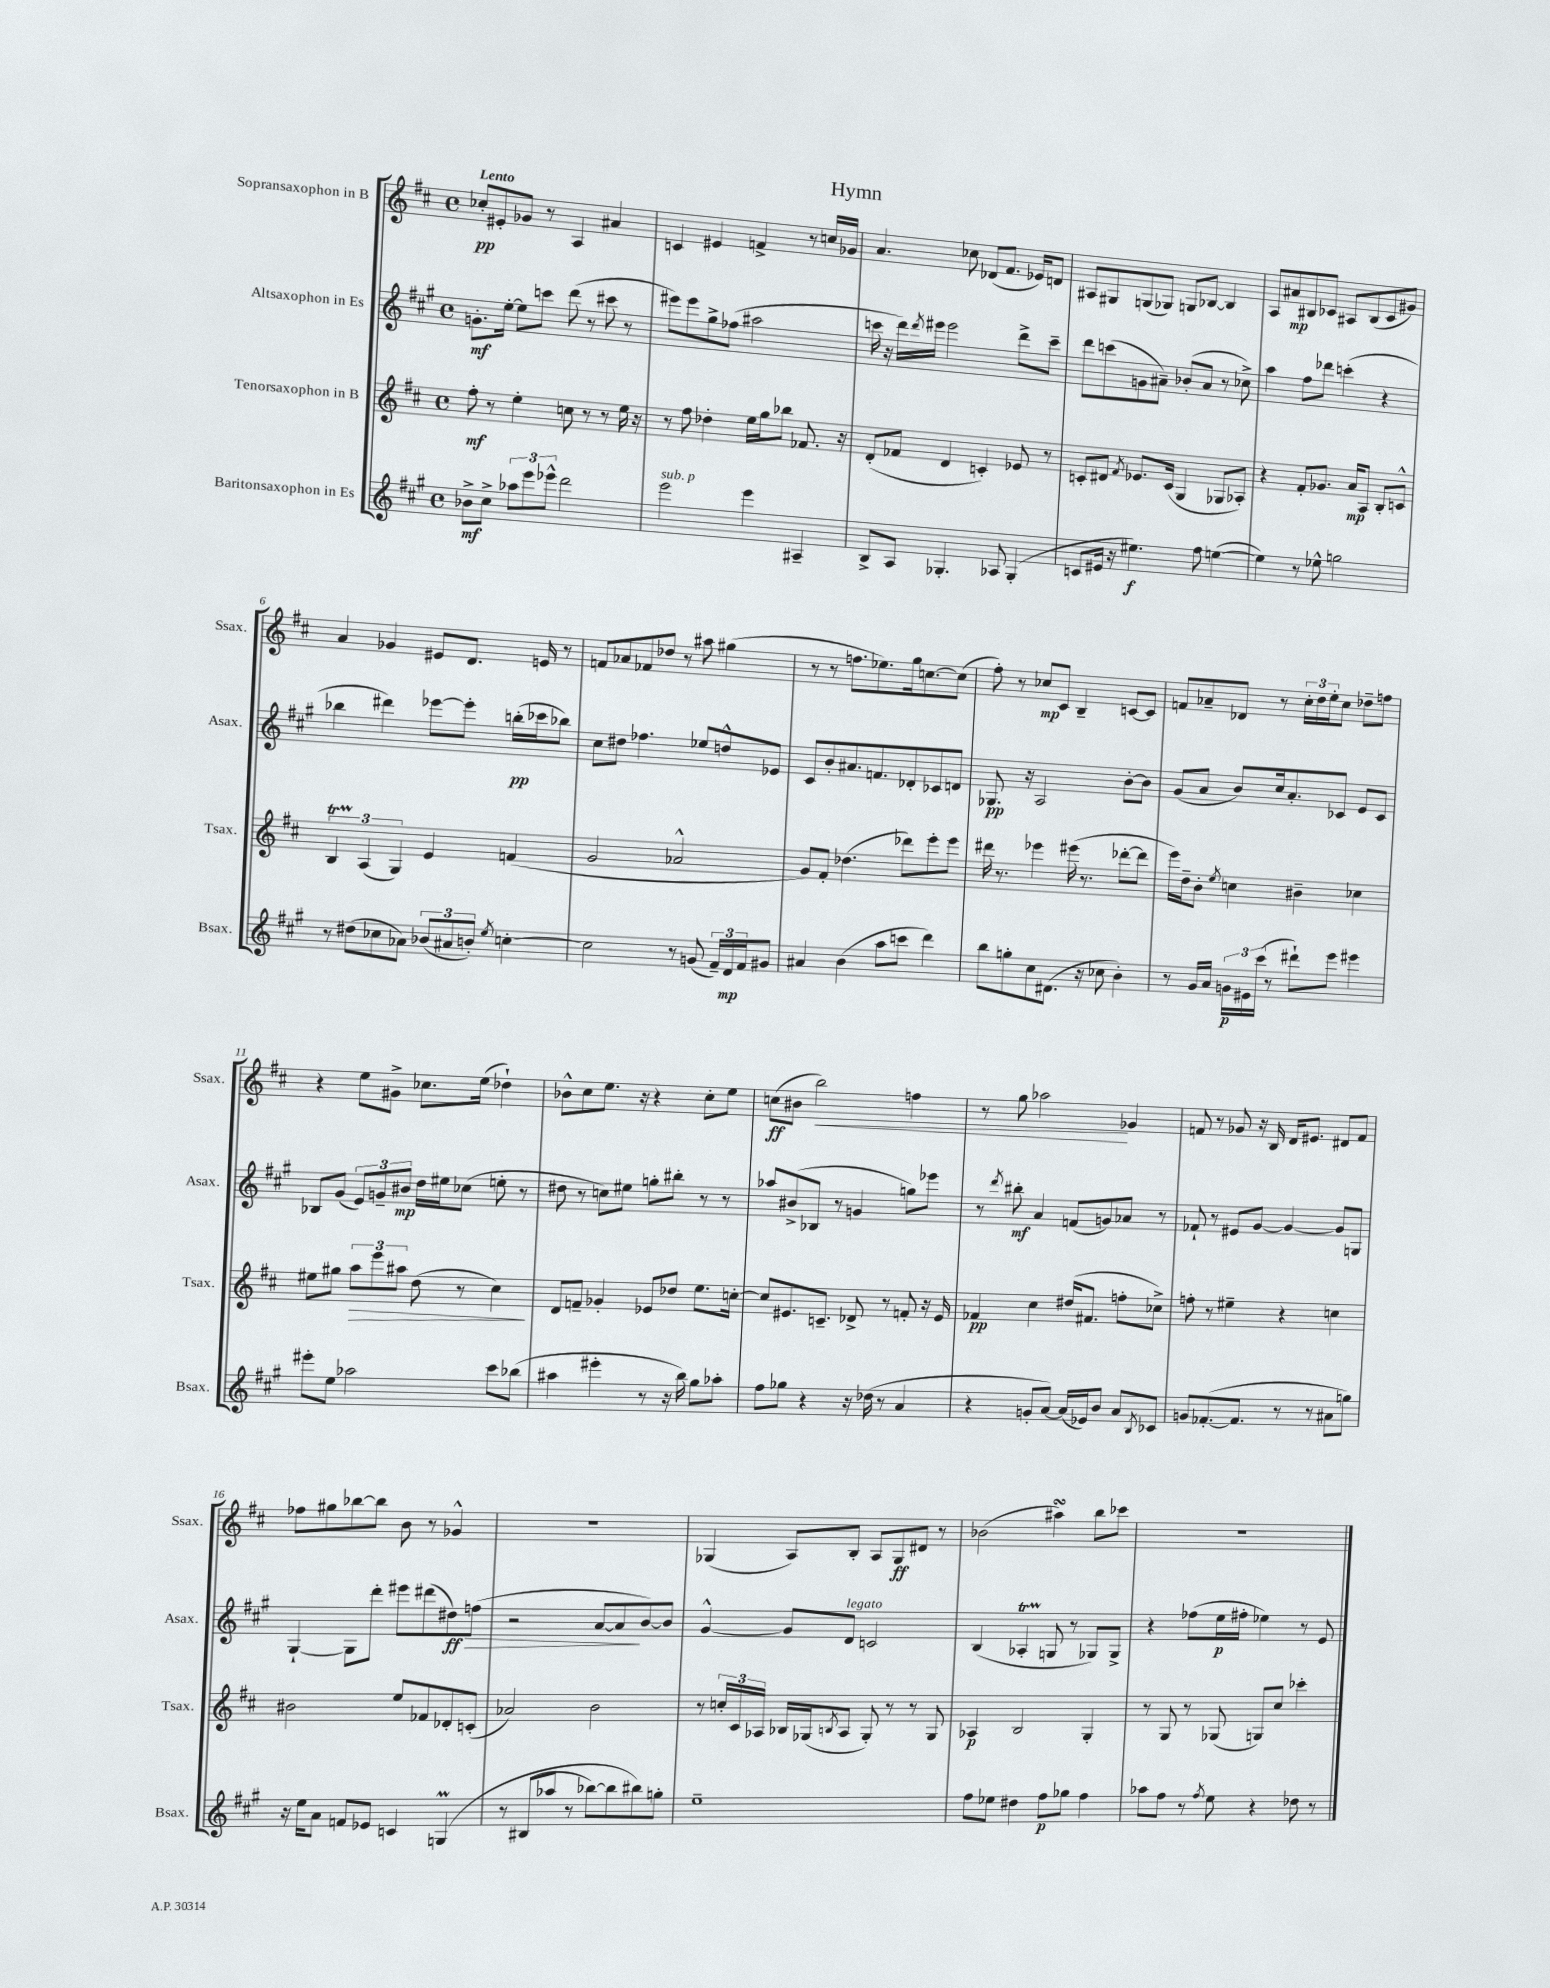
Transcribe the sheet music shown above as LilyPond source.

\header { title = "Hymn" }
<<
\new StaffGroup <<
\new Staff = "s0" \with { instrumentName = "Sopransaxophon in B" shortInstrumentName = "Ssax." } {
    \clef treble \key d \major \defaultTimeSignature \time 4/4 \tempo "Lento"
    ces''8-.\pp eis'8-. ges'8 r8 a4 ais'4 |
    c'4 eis'4 f'4-> r8 c''16 ges'16 |
    a'4. ces''8 des'8( fis'8. ees'16) d'8 |
    ais8 gis8 g8( ges8) g8 bes8~ bes4 |
    a8 ais'8\mp bis8 ces'8 ais8 bis8( ces'8 gis'8) |
    a'4 ges'4 eis'8 d'8. e'16 r8 |
    f'8 aes'8 fes'8 des''8 r8 ais''8 gis''4( |
    r8 r8 f''8. ees''8.) g''16 c''8.~ c''8( |
    fis''8-.) r8 ces''8\mp cis'8 b4-- c'8~ c'8 |
    f'8 aes'8-- des'8 r8 \tuplet 3/2 { cis''16-. d''16 e''16-. } cis''8 des''8-- f''8 |
    r4 e''8 gis'8-> ces''8. e''16( des''4-!) |
    bes'8-^ cis''8 e''8. r16 r4 cis''8-. e''8 |
    c''8\ff( bis'8 b''2\<) f''4 |
    r8 g''8 aes''2\! ges'4 |
    f'8 r8 ges'8 r16 b16 d'16 eis'8. dis'8 f'8 |
    fes''8 gis''8 bes''8~ bes''8 b'8 r8 ges'4-^ |
    R1 |
    ges4( a8) b8-. a8 ges8\ff dis'8 r8 |
    bes'2( ais''4\turn) b''8 ces'''8 |
    R1 \bar "|." |
}
\new Staff = "s1" \with { instrumentName = "Altsaxophon in Es" shortInstrumentName = "Asax." } {
    \clef treble \key a \major \defaultTimeSignature \time 4/4
    g'8.-.\mf e''16~-. e''8 c'''8 d'''8( r8 cis'''8 r8 |
    eis'''8) eis'''8 gis''8-> fes''8( ais''2 |
    c'''16 r16 d'''16) \acciaccatura { d'''8 } eis'''16 eis'''2 d'''8-> c'''8-- |
    d'''8 c'''8( g'8 ais'8--) bes'8-.( ais'8 r8 ces''8->) |
    a''4 fis''8 des'''8 c'''4-.( r4 |
    bes''4 dis'''4) ees'''8~ ees'''8-. b''16-.\pp( ces'''16 bes''8) |
    cis''8 dis''8 fes''4. ees''8 d''8-^ ees'8 |
    cis'8 b'8-. ais'8. f'8. des'8-. ces'8 d'8 |
    ges8.\pp r16 a2 b'8~-. b'8 |
    gis'8( a'8 b'8) cis''16 a'8.-. ces'8 e'8 ces'8 |
    bes8 gis'8( \tuplet 3/2 { e'8) g'8-- bis'8\mp } d''16 eis''16 ces''8( e''8-. r8 |
    dis''8 r8 c''8) eis''8 g''8-. bis''8-. r8 r8 |
    aes''8 bis'8->( bes8 r8 g'4 g''8) ees'''8 |
    r8 \acciaccatura { d'''8 } bis''8-.\mf a'4 f'8( g'8) aes'8 r8 |
    fes'8-! r8 eis'8 gis'8~ gis'4~ gis'8 g8 |
    gis4~-! gis8 d'''8-. eis'''8 dis'''8( dis''8\ff\>) f''8( |
    r2 a'8~ a'8\! b'8~) b'8 |
    gis'4~-^ gis'8 d'8^\markup { \italic "legato" } c'2 |
    b4( aes4-.\startTrillSpan g8\stopTrillSpan r8 ges8) ges8-> |
    r4 fes''8( e''16\p fis''16-. ees''4) r8 e'8 \bar "|." |
}
\new Staff = "s2" \with { instrumentName = "Tenorsaxophon in B" shortInstrumentName = "Tsax." } {
    \clef treble \key d \major \defaultTimeSignature \time 4/4
    fis''8-.\mf r8 e''4-. c''8 r8 r8 e''16 r16 |
    r8 fis''8 des''4-. e''16 g''16 bes''8 fes'8. r16 |
    d'8-.( fes'8 d'4 c'4-.) ees'8 r8 |
    c'8-. dis'8 \acciaccatura { fis'8 } ees'8. c'16( g4 ges8 aes8-.) |
    r4 fis'8-. ges'8. a'16\mp a8 b8-. c'8-^ |
    \tuplet 3/2 { b4\startTrillSpan a4\stopTrillSpan( g4) } e'4 f'4( |
    g'2 aes'2-^ |
    g'8) fis'8-. des''4.( des'''8) e'''8-. e'''8 |
    dis'''16 r8. ees'''4 eis'''16( r8. des'''8~-. des'''8 |
    e'''16) d''16-- b'8-. \acciaccatura { e''8 } c''4 bis'4-- ces''4 |
    eis''8 gis''8 \tuplet 3/2 { a''8\> e'''8 ais''8 } d''8( r8 cis''4\!) |
    d'8 f'8-- ges'4-. ees'8 des''8 e''8. c''16~-. |
    c''8 eis'8. c'8.-- des'8-> r8 f'8-. r16 eis'16 |
    fes'4\pp cis''4 dis''16( fis'8. f''8-. ces''8->) |
    f''8-. r8 eis''4-- r4 c''4 |
    bis'2 e''8 fes'8 des'8-. c'8-.( |
    aes'2) b'2 |
    r8 \tuplet 3/2 { c''16-. cis'16 aes16 } bes16 ges16( \acciaccatura { b8 } aes8 ges8-.) r8 r8 ges8 |
    aes4\p b2 g4-. |
    r8 g8 r8 ges8( g8) cis''8 ces'''4-. \bar "|." |
}
\new Staff = "s3" \with { instrumentName = "Baritonsaxophon in Es" shortInstrumentName = "Bsax." } {
    \clef treble \key a \major \defaultTimeSignature \time 4/4
    bes'8->\mf cis''8-> \tuplet 3/2 { aes''8 e'''8 ees'''8-^ } d'''2 |
    e'''2^\markup { \italic "sub. p" } e'''4 ais4-- |
    b8-> a8 ges4.-. aes8 ges4-.( |
    c'8 eis'16 r16 eis''4.\f) fis''8 e''4~( |
    e''4) r8 ees''8-^ g''2 |
    r8 dis''8( ces''8 aes'8) \tuplet 3/2 { bes'8( ais'8 b'8-.) } \acciaccatura { e''8 } c''4~-. |
    c''2 r8 g'8( \tuplet 3/2 { fis'16--) d'16\mp fis'16 } gis'8 |
    ais'4 b'4( a''8 c'''8 d'''4) |
    b''8 g''8-. cis''8 dis'8.( r16 ces''8 b'4-.) |
    r8 gis'16 a'16 \tuplet 3/2 { g'16\p eis'16 cis'''16( } r8 dis'''8-!) e'''8 eis'''4 |
    eis'''8-. e''8 aes''2 cis'''8 bes''8( |
    ais''4 eis'''4-. r8 r16 b''16) gis''8 aes''8-. |
    fis''8 ges''8 r4 r16 des''16( r8 a'4 |
    r4 g'8-. a'8~) a'16( ees'16) b'8 a'8 \acciaccatura { b8 } ces'8 |
    g'8 fes'8.~-.( fes'8. r8 r8 ais'8 g''8) |
    r16 e''16 a'8 f'8 ees'8 c'4 g4\prall\( |
    r8 bis8( aes''8 r8 bes''8~) bes''8 bis''8\) g''8-. |
    e''1-- |
    fis''8 ees''8 dis''4 fis''8\p ges''8 fis''4 |
    aes''8 fis''8 r8 \acciaccatura { fis''8 } e''8 r4 des''8 r8 \bar "|." |
}
>>
>>
